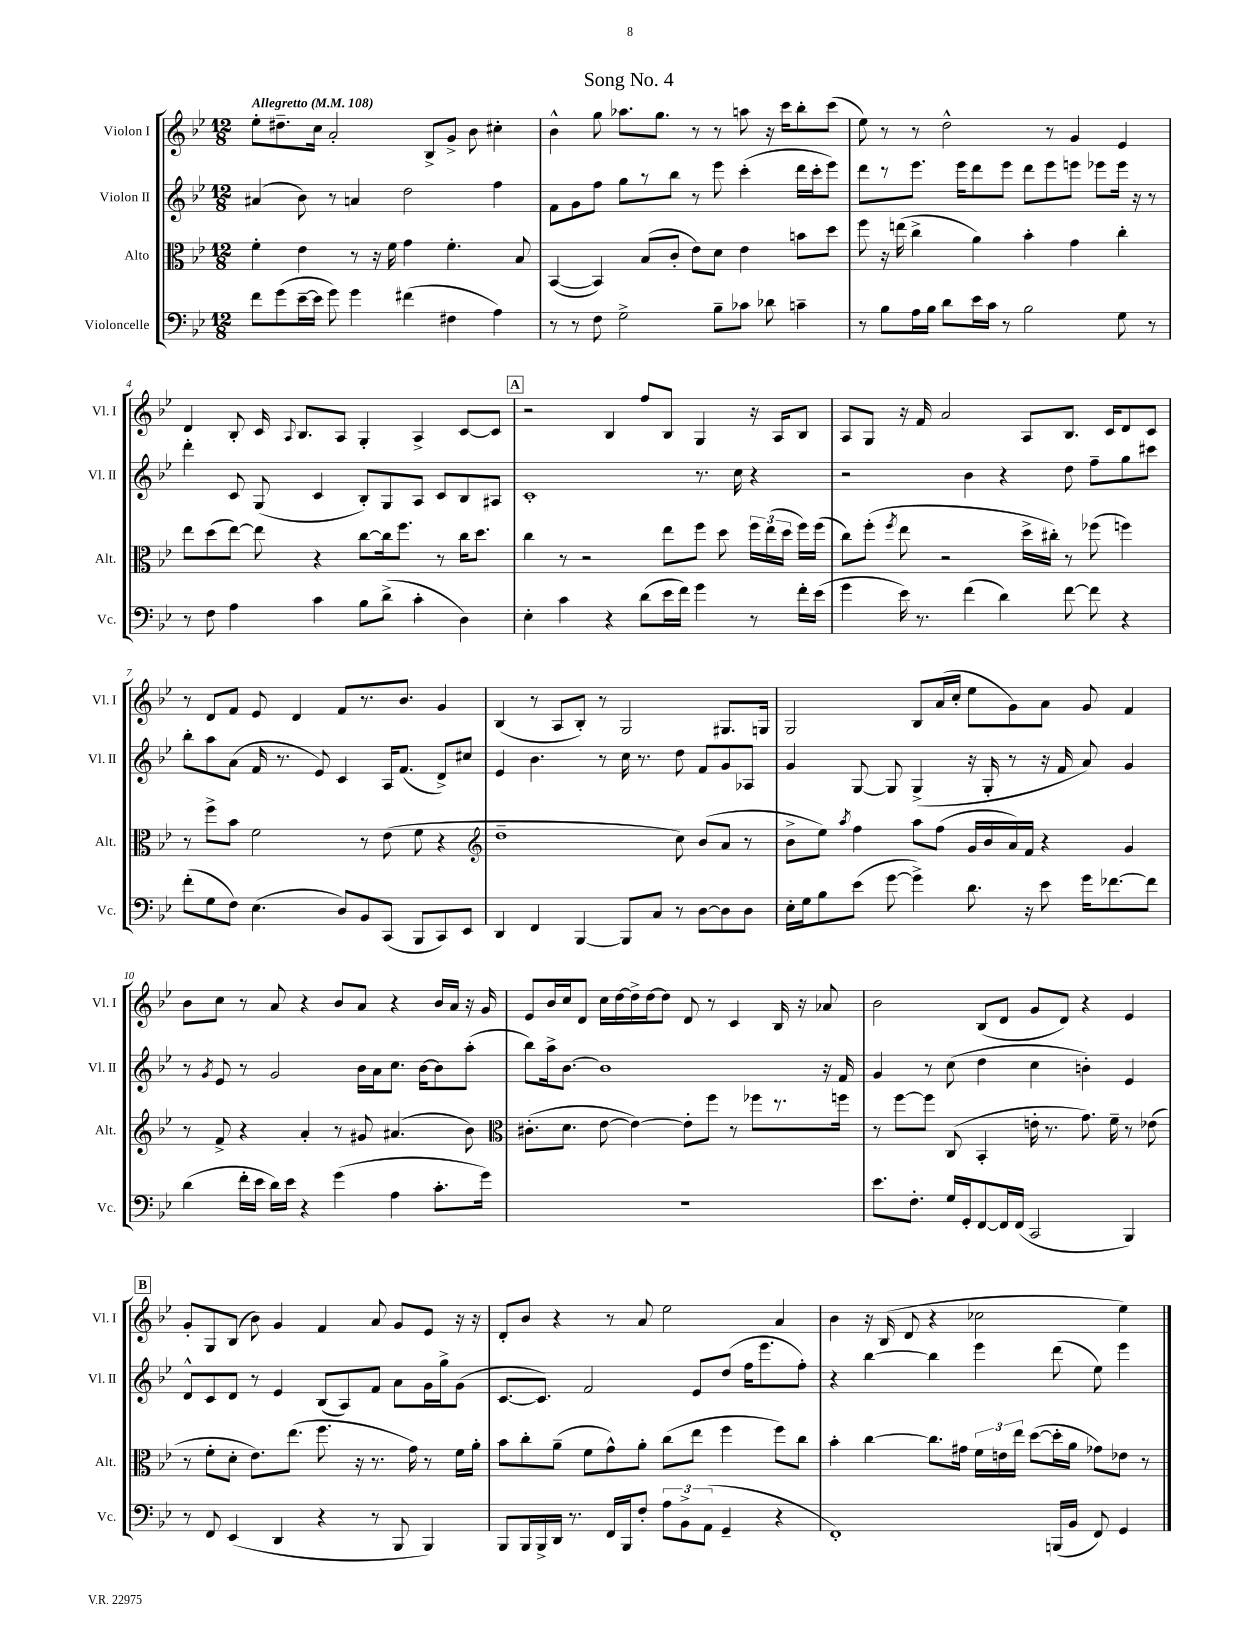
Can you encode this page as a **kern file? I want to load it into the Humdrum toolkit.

**kern	**kern	**kern	**kern
*part4	*part3	*part2	*part1
*staff4	*staff3	*staff2	*staff1
*I"Violoncelle	*I"Alto	*I"Violon II	*I"Violon I
*I'Vc.	*I'Alt.	*I'Vl. II	*I'Vl. I
*clefF4	*clefC3	*clefG2	*clefG2
*k[b-e-]	*k[b-e-]	*k[b-e-]	*k[b-e-]
*M12/8	*M12/8	*M12/8	*M12/8
*MM108	*MM108	*MM108	*MM108
=1	=1	=1	=1
!	!	!	!LO:TX:a:B:t=Allegretto
8f\L	4f'\	(4a#X/	8ee-'\L
(8g\	.	.	8.dd#X~\
[16e-~\L	4e-\	8b-\)	.
16e-\JJ]	.	.	16cc\Jk
8g\)	.	8r	2a'/
4g\	8r	4an/	.
.	16r	.	.
.	16f\	.	.
(4f#X\	4g\	2dd\	.
.	.	.	8B-^/L
4F#X\	4.f'\	.	8g^/J
.	.	.	8b-\
4A\)	.	4ff\	4cc#X'\
.	8B-/	.	.
=2	=2	=2	=2
8r	([4BB-/	8f\L	4b-^^\
8r	.	8g\	.
8F\	4BB-/])	8ff\J	8gg\
2G^\	.	8gg\L	8.aa-X\L
.	(8B-/L	8r	.
.	.	.	8.gg\J
.	8c'/J	8bb-\J	.
.	8e-\L)	8r	8r
8B-~\L	8d\J	8eee-\	8r
8c-X\J	4e-\	(4ccc'\	8aan\
8d-X\	.	.	16r
.	.	.	16ccc\KL
4cn~\	8bn\L	16ddd\LL	8bb-'\
.	.	16ccc'\J	.
.	8dd\J	8eee-\J)	(8ccc\J
=3	=3	=3	=3
8r	8ff\	8ddd\L	8ee-\)
8B-\L	16r	8r	8r
.	(16een\	.	.
16A\L	4cc^\	8.eee-\J	8r
16B-\JJ	.	.	.
8d\L	.	.	2dd^^\
.	.	16eee-\KL	.
16e-\L	4a\)	8ddd\	.
16c\JJ	.	.	.
8r	.	8eee-\J	.
2B-\	4b-'\	8ddd\L	.
.	.	8eee-\	8r
.	4g\	8eeen\J	4g/
.	.	8eee-X\L	.
8G\	4cc'\	16eee-\Jk	4e-/
.	.	16r	.
8r	.	8r	.
!!LO:LB:g=z
=4	=4	=4	=4
8r	8ee-\L	4ddd'\	4d/
8F\	(8dd\	.	.
4A\	[8ee-\J)	8c/	8B-'/
.	8ee-\]	(8G/	16c/
.	.	.	8qqA/
.	.	.	8.B-/L
4c\	4r	4c/	.
.	.	.	8A/J
8B-\L	[8cc\L	8B-'/L)	4G'/
(8d^\J	16cc\k]	8G/	.
.	8.ff\J	.	.
4c'\	.	8A/J	4A^/
.	8r	8c/L	.
4D\)	16cc\KL	8B-/	[8c/L
.	8.dd\J	.	.
.	.	8A#X/J	8c/J]
!!LO:REH:place=s1:t=A
=5	=5	=5	=5
4E-'\	4cc\	1c'	2r
4c\	8r	.	.
.	2r	.	.
4r	.	.	4B-/
(8d\L	.	.	8ff/L
16e-\L	8ee-\L	.	8B-/J
16f\JJ)	.	.	.
4g\	8ff\J	8.r	4G/
.	8dd\	.	.
.	.	16cc\	.
8r	24ff\LL	4r	16r
.	(24ee-\	.	.
.	.	.	16A/KL
.	24dd\JJ	.	.
16f'\LL	16ff\LL)	.	8B-/J
(16e-\JJ	(16ff\JJ	.	.
=6	=6	=6	=6
4g\	8cc\L)	2r	8A/L
.	(8ff'\J	.	8G/J
.	8qff/	.	.
16e-\)	8ee-\	.	16r
8.r	.	.	16f/
.	2r	.	2a/
(4f\	.	4b-\	.
4d\)	.	4r	.
.	16dd^\LL	.	8A/L
.	16cc#X'\JJ)	.	.
[8f\	8r	8dd\	8.B-/J
8f\]	(8ff-X\	8ff~\L	.
.	.	.	16c/KL
4r	4ffn\)	8gg\	8d/
.	.	8ccc#X\J	8c/J
!!LO:LB:g=z
=7	=7	=7	=7
(8f'\L	8r	8bb-'\L	8r
8G\	8ff^\L	8aa\	8d/L
8F\J)	8b-\J	(8a\J	8f/J
(4.E-\	2f\	16f/	8e-/
.	.	8.r	.
.	.	.	4d/
.	.	8e-/)	.
8D/L)	.	4c/	8f/L
8BB-/	8r	.	8.r
(8CC/J	(8e-\	16A/KL	.
.	.	(8.f/J	8.b-/J
8BBB-/L	8f\	.	.
8CC/)	4r	8d^/L)	4g/
8EE-/J	.	8cc#X/J	.
=8	=8	=8	=8
*	*clefG2	*	*
4DD/	1dd~	4e-/	(4B-/
4FF/	.	4.b-\	8r
.	.	.	8A/L
[4BBB-/	.	.	8B-'/J)
.	.	8r	8r
8BBB-/L]	.	16cc\	2G/
.	.	8.r	.
8C/J	.	.	.
8r	8cc\)	8dd\	.
[8D\L	(8b-/L	8f/L	.
8D\]	8a/J	8g/	8.G#X/L
8D\J	8r	8A-X/J	.
.	.	.	16Gn/Jk
=9	=9	=9	=9
16E-'\LL	8b-^\L	4g/	2G/
16G\J	.	.	.
8B-\	8ee-\J)	.	.
.	8qaa/	.	.
(8e-\J	4ff\	[8G/	.
[8g\	.	8G/]	.
4g^\])	8aa\L	(4G^/	8B-/L
.	(8ff\J	.	(16a/L
.	.	.	16cc'/JJ
8.d\	16g/LL	16r	8ee-\L
.	16b-/	16G'/	.
.	16a/)	8r	8g\)
16r	16f/JJ	.	.
8e-\	4r	16r	8a\J
.	.	16f/	.
16g\KL	.	8a/)	8g/
[8.f-X\	.	.	.
.	4g/	4g/	4f/
8f-\J]	.	.	.
!!LO:LB:g=z
=10	=10	=10	=10
(4d\	8r	8r	8b-\L
.	.	8qg/	.
.	8f^/	8e-/	8cc\J
16f'\LL	4r	8r	8r
16e-\JJ	.	.	.
16d\LL)	.	2g/	8a/
16e-\JJ	.	.	.
4r	4a'/	.	4r
(4g\	8r	.	8b-/L
.	8g#X/	16b-\LL	8a/J
.	.	16a\J	.
4A\	(4.a#X/	8.cc\J	4r
.	.	[16b-\KL	.
8.c'\L	.	8b-\]	16b-/LL
.	.	.	16a/JJ
.	8b-\)	(8aa'\J	16r
16g\Jk)	.	.	16g/
=11	=11	=11	=11
*	*clefC3	*	*
1.r	(8.c#X'\L	8bb-\L)	8e-/L
.	.	16aa^\k	16b-/L
.	8.d\J	[8.b-\J	16cc/J
.	.	.	8d/J
.	[8e-\	1b-]	16cc\LL
.	.	.	[16dd\
.	4e-\_)	.	16dd^\]
.	.	.	[16dd\J
.	.	.	8dd\J]
.	8e-'\L]	.	8d/
.	8ff\J	.	8r
.	8r	.	4c/
.	8ff-X\L	.	.
.	8.r	.	16B-/
.	.	.	16r
.	.	16r	8a-X/
.	16ffn\Jk	16f/	.
=12	=12	=12	=12
8.e-\L	8r	4g/	2b-\
.	[8ff\L	.	.
8.F'\J	.	.	.
.	8ff\J]	8r	.
16G/LL	(8C/	(8cc\	.
16GG'/J	.	.	.
[8FF/	4BB-'/	4dd\	(8B-/L
16FF/L]	.	.	8d/J
(16FF/JJ	.	.	.
2CC/	16en'\	4cc\	8g/L
.	8.r	.	.
.	.	.	8d/J)
.	8.g\)	4bn'\)	4r
.	16f~\	.	.
4BBB-/)	8r	4e-/	4e-/
.	(8e-X\	.	.
!!LO:LB:g=z
!!LO:REH:place=s1:t=B
=13	=13	=13	=13
8r	8r	8d^^/L	8g'/L
8FF/	8f'\L	8c/	8G/
(4EE-/	8d'\J	8d/J	(8B-/J
.	8.e-\L)	8r	8b-\)
4DD/	.	4e-/	4g/
.	(8.ee-\J	.	.
4r	8.ff\	(8B-/L	4f/
.	.	8A/)	.
.	16r	.	.
8r	8.r	8f/J	8a/
8BBB-/	.	8a\L	8g/L
.	16g\)	.	.
4BBB-/)	8r	16g\L	8e-/J
.	.	16gg^\J	.
.	16f\LL	(8g\J	16r
.	16a'\JJ	.	16r
=14	=14	=14	=14
8BBB-/L	8b-\L	[8.c/L	8d'/L
16BBB-/L	8cc'\	.	8b-/J
16BBB-^/	.	8.c/J])	.
16DD/JJ	(8a~\J	.	4r
8.r	.	.	.
.	8f\L	2f/	.
16FF/LL	8g^^\)	.	8r
16BBB-/J	.	.	.
8F'/J	8a'\J	.	8a/
12A\L	(8cc\L	.	2ee-\
12BB-^\	.	.	.
.	8ee-\J	8e-/L	.
(12AA\J	.	.	.
4GG~/	4ff\	(8dd/J	.
.	.	16ff\KL	.
.	.	8.eee-\	.
4r	8ff\L)	.	4a/
.	8cc\J	8ff'\J)	.
=15	=15	=15	=15
1FF')	4b-'\	4r	4b-\
.	[4cc\	[4bb-\	16r
.	.	.	(16B-/
.	.	.	8d/
.	8.cc\L]	4bb-\]	4r
.	16g#X\Jk	.	.
.	24f\LL	4eee-\	2cc-X\
.	24en\	.	.
.	24ee-\JJ	.	.
.	([8dd\L	.	.
(16BBBn/LL	16dd'\L]	(8ddd\	.
16BB-/JJ	16a\JJ	.	.
8FF/)	8g-X\L)	8ee-\)	.
4GG/	8e-X\J	4eee-\	4ee-\)
.	8r	.	.
==	==	==	==
*-	*-	*-	*-
